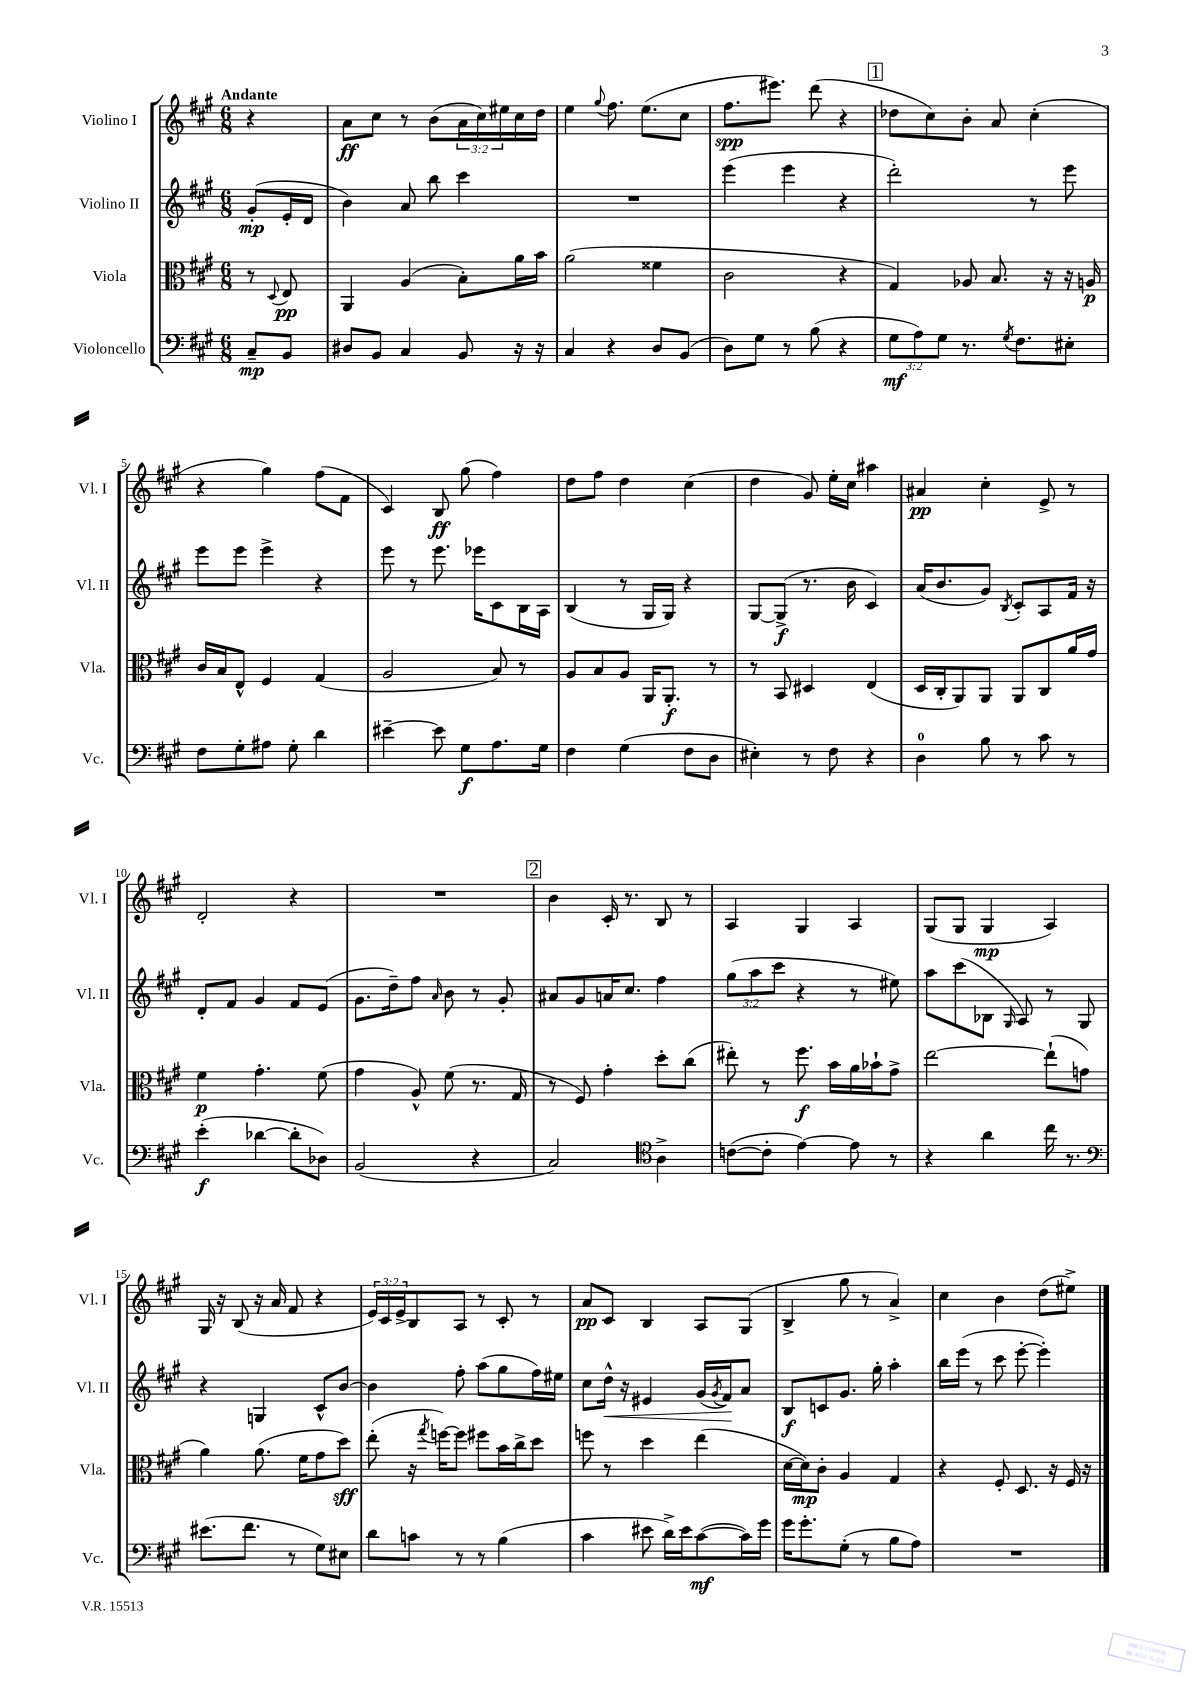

**kern	**kern	**kern	**kern
*staff4	*staff3	*staff2	*staff1
*clefF4	*clefC3	*clefG2	*clefG2
*k[f#c#g#]	*k[f#c#g#]	*k[f#c#g#]	*k[f#c#g#]
*M6/8	*M6/8	*M6/8	*M6/8
8C#~	8r	(8g#'	4r
.	8qqD	.	.
8BB	8E	16e'	.
.	.	16d	.
=	=	=	=
8D#	4AA	4b)	8a
8BB	.	.	8cc#
4C#	(4A	8a	8r
.	.	8bb	(8b
8BB	8B')	4ccc#	24a
.	.	.	24cc#)
.	.	.	24ee#
16r	16a	.	16cc#
16r	16b	.	16dd
=	=	=	=
4C#	(2a	2.r	4ee
.	.	.	8qqgg#
4r	.	.	8.ff#
.	.	.	(8.ee
8D	4f##	.	.
(8BB	.	.	8cc#
=	=	=	=
8D)	2c#	(4eee	8.ff#
8G#	.	.	.
.	.	.	8.eee#)
8r	.	4eee	.
(8B	.	.	(8ddd
4r	4r	4r	4r
=	=	=	=
12G#	4G#)	2ddd')	8dd-
12A)	.	.	.
.	.	.	8cc#)
12G#	.	.	.
8.r	8A-	.	8b'
.	8.B	.	8a
8qG#	.	.	.
8.F#	.	.	.
.	.	8r	(4cc#'
.	16r	.	.
8E#'	16r	8eee	.
.	16A	.	.
=	=	=	=
8F#	16c#	8eee	4r
.	16B	.	.
8G#'	8E^^	8eee	.
8A#	4F#	4eee^	4gg#)
8G#'	.	.	.
4d	(4G#	4r	(8ff#
.	.	.	8f#
=	=	=	=
[4e#~	2A	8eee	4c#)
.	.	8r	.
8e#]	.	8.eee	8B
8G#	.	.	(8gg#
.	.	16eee-	.
8.A	8B)	8c#	4ff#)
.	8r	16B	.
16G#	.	16A	.
=	=	=	=
4F#	8A	(4B	8dd
.	8B	.	8ff#
(4G#	8A	8r	4dd
.	16AA	16G#	.
.	8.AA'	16G#)	.
8F#	.	4r	(4cc#
8D	8r	.	.
=	=	=	=
4E#')	8r	[8G#	4dd
.	8BB	(8G#^]	.
8r	4D#	8.r	8g#)
8F#	.	.	16ee'
.	.	16b	16cc#
4r	(4E	4c#)	4aa#
=	=	=	=
4D	16D	(16a	4a#
.	16C#'	8.b	.
.	8AA)	.	.
8B	8AA	8g#)	4cc#'
.	.	8qB	.
8r	8AA	8c#'	.
8c#	8C#	8A	8e^
8r	16a	16f#	8r
.	16g#	16r	.
=	=	=	=
(4e'	4f#	8d'	2d'
.	.	8f#	.
[4d-	4.g#'	4g#	.
8d-']	.	8f#	4r
8D-)	(8f#	(8e	.
=	=	=	=
(2BB	4g#	8.g#	2.r
.	.	16dd~)	.
.	8A^^)	8ff#	.
.	.	16qqa	.
.	(8f#	8b	.
4r	8.r	8r	.
.	.	8g#'	.
.	16G#	.	.
=	=	=	=
2C#)	8r	8a#	4b
.	8F#)	8g#	.
.	4g#'	16a	16c#'
.	.	8.cc#	8.r
*clefC4	*	*	*
4A^	8dd'	4ff#	8B
.	(8cc#	.	8r
=	=	=	=
([8c	8ee#')	(12gg#	4A
.	.	12aa	.
8c']	8r	.	.
.	.	12ccc#	.
[4e)	8.ff#	4r	4G#
.	16b	.	.
8e]	16a	8r	4A
.	16b-`	.	.
8r	8g#^	8ee#)	.
=	=	=	=
4r	[2ee	8aa	(8G#
.	.	(8ccc#	8G#
4a	.	8B-	4G#
.	.	16qqG#	.
.	.	8A)	.
16cc#	(8ee`]	8r	4A)
8.r	.	.	.
.	8g	8G#	.
=	=	=	=
*clefF4	*	*	*
(8.e#	4a)	4r	16G#
.	.	.	16r
.	.	.	(8B
8.f#	.	.	.
.	(8.a	4G	16r
.	.	.	16a
8r	.	.	8f#
.	16f#	.	.
8G#)	8g#	8c#^^	4r
8E#	8dd)	[8b	.
=	=	=	=
8d	(8ee'	4b]	24e)
.	.	.	24c#
.	.	.	24e^
8c	16r	.	8B
.	8qgg#	.	.
.	[16ff)	.	.
8r	8ff]	8ff#'	8A
8r	8ff#	(8aa	8r
(4B	16b	8gg#	8c#'
.	16cc#^	.	.
.	8dd	16ff#)	8r
.	.	16ee#	.
=	=	=	=
4c#	8ff	8cc#	8a
.	8r	16dd^^	8c#
.	.	16r	.
8e#	4dd	4e#	4B
16d^)	.	.	.
16e#	.	.	.
([8c#	(4ee	(16g#	8A
.	.	8qg#	.
.	.	16f#)	.
16c#])	.	8a	(8G#
16g#	.	.	.
=	=	=	=
16g#	[16d	8B	4B^
8.g#'	16d])	.	.
.	8c#'	8c	.
(8G#'	4A	8.g#	8gg#
8r	.	.	8r
.	.	16gg#'	.
8B	4G#	4aa'	4a^)
8A)	.	.	.
=	=	=	=
2.r	4r	16bb	4cc#
.	.	(16eee	.
.	.	8r	.
.	8F#'	8ccc#	4b
.	8.D	[8eee'	.
.	.	4eee'])	(8dd
.	16r	.	.
.	16F#	.	8ee#^)
.	16r	.	.
==	==	==	==
*-	*-	*-	*-
